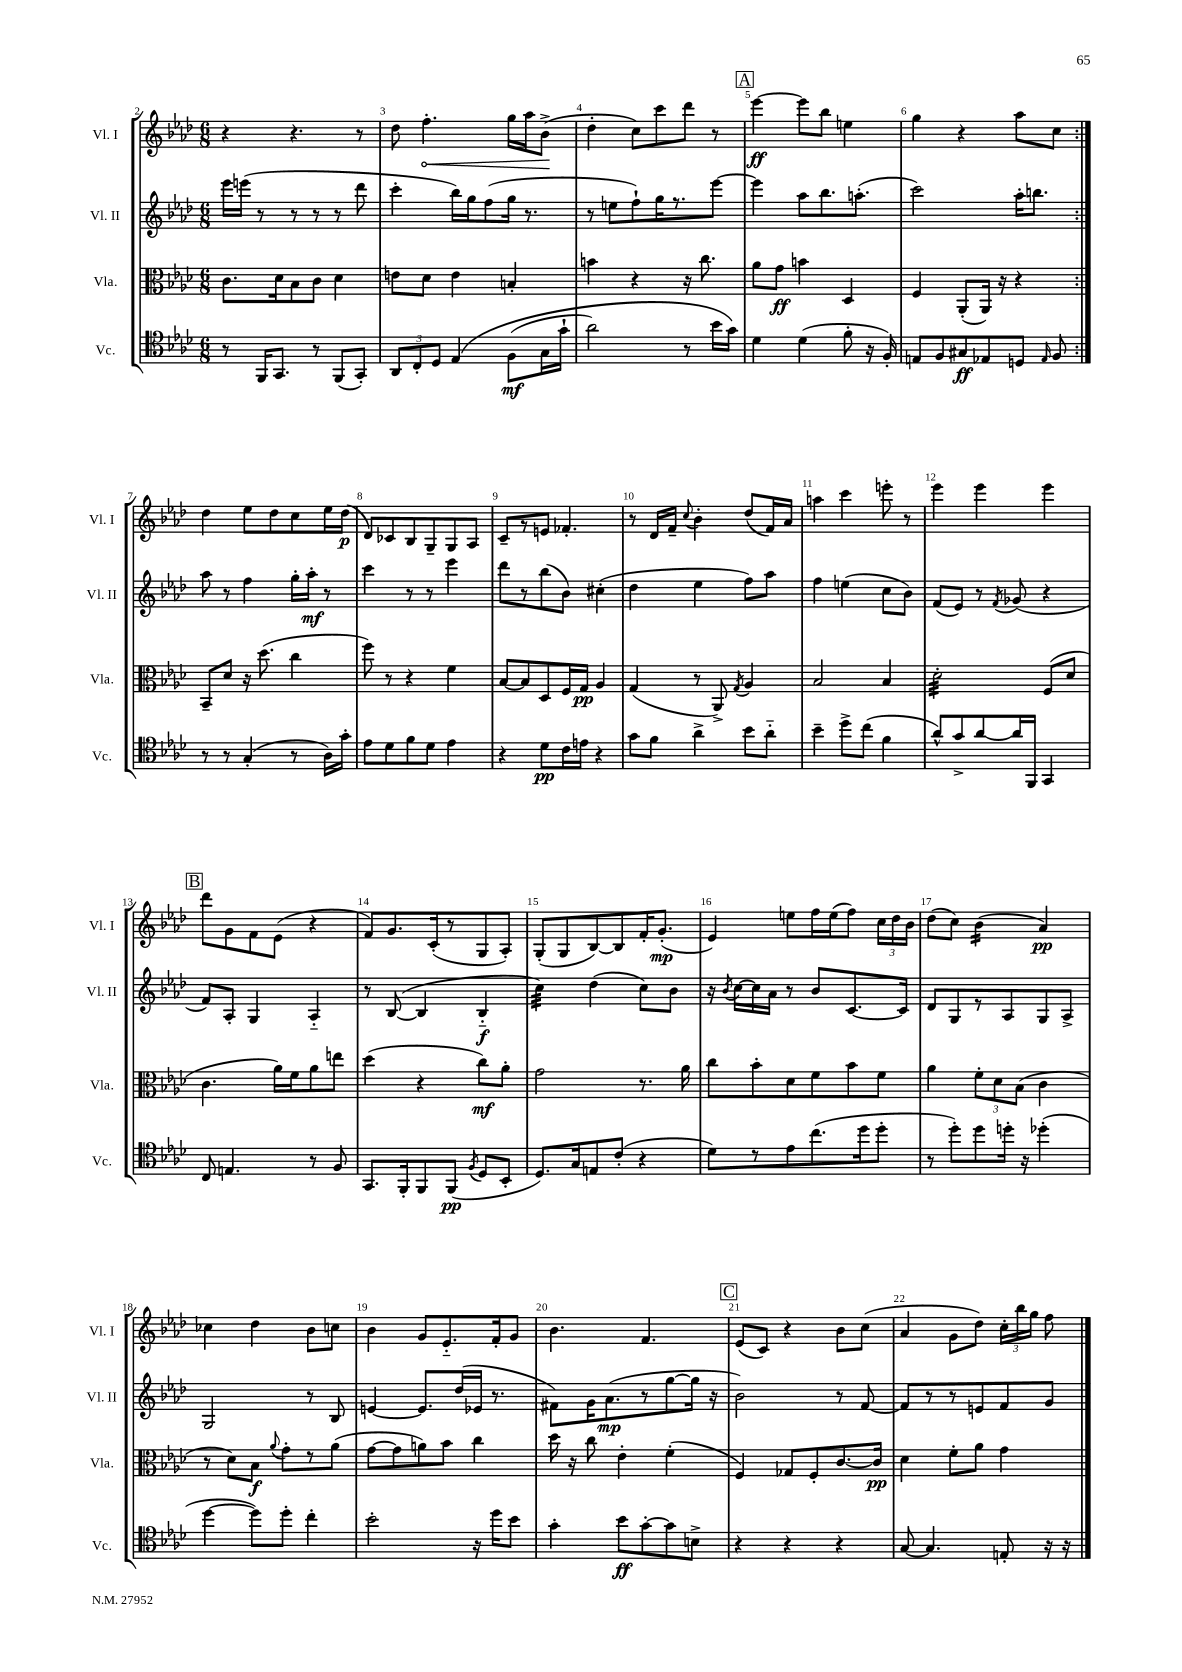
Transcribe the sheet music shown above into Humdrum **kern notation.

**kern	**kern	**kern	**kern
*staff4	*staff3	*staff2	*staff1
*clefC4	*clefC3	*clefG2	*clefG2
*k[b-e-a-d-]	*k[b-e-a-d-]	*k[b-e-a-d-]	*k[b-e-a-d-]
*M6/8	*M6/8	*M6/8	*M6/8
8r	8.c	16eee-	4r
.	.	(16eee	.
16FF	.	8r	.
8.GG	16d-	.	.
.	8B-	8r	4.r
8r	8c	8r	.
(8FF	4d-	8r	.
8GG')	.	8ddd-	8r
=	=	=	=
12AA-	8e	4ccc'	8dd-
12C'	.	.	.
.	8d-	.	4.ff'
12D-	.	.	.
&(4E-	4e	16bb-)	.
.	.	16gg	.
.	.	(8ff	.
(8F	4B'	16gg	16gg
.	.	8.r	16aa-
16G	.	.	(8b-^
16g`	.	.	.
=	=	=	=
2a-)	4b	8r	4dd-'
.	.	8ee	.
.	4r	8ff`)	8cc)
.	.	16gg	8ccc
.	.	8.r	.
8r	16r	.	8ddd-
.	8.cc	.	.
16b-	.	[8eee-	8r
16g&)	.	.	.
=	=	=	=
4d-	8a-	4eee-]	[4eee-
.	8g	.	.
(4d-	4b	8aa-	8eee-]
.	.	8.bb-	8bb-
8f'	4D-	.	4ee
.	.	(8.aa'	.
16r	.	.	.
16F')	.	.	.
=	=	=	=
8E	4F	2ccc)	4gg
8F	.	.	.
8G#	(8AA-'	.	4r
8E-	16AA-)	.	.
.	16r	.	.
8D	4r	16aa-'	8aa-
.	.	8.bb	.
16qqE-	.	.	.
8F	.	.	8cc
=:|!	=:|!	=:|!	=:|!
8r	8BB-~	8aa-	4dd-
8r	8d-	8r	.
(4G'	16r	4ff	8ee-
.	(8.dd-	.	.
.	.	.	8dd-
8r	4cc	16gg'	8cc
.	.	16aa-'	.
16A-)	.	8r	16ee-
16g'	.	.	(16dd-
=	=	=	=
8e-	8ff)	4ccc	8d-)
8d-	8r	.	8c-
8f	4r	8r	8B-
8d-	.	8r	8G~
4e-	4f	4eee-	8G
.	.	.	8A-
=	=	=	=
4r	[8B-	8ddd-	8c~
.	8B-]	8r	8r
8d-	8D-	(8bb-	8e
16c	16F	8b-)	4.f-'
16e	16G	.	.
4r	4A-	(4cc#'	.
=	=	=	=
8g	(4G	4dd-	8r
8f	.	.	16d-
.	.	.	16f~
.	.	.	8qqcc
4a-^	8r	4ee-	4b-'
.	8AA-^)	.	.
.	8qG	.	.
8b-	4A-	8ff)	(8dd-
8a-'~	.	8aa-	16f)
.	.	.	16a-
=	=	=	=
4b-~	2B-	4ff	4aa
8dd-^	.	(4ee	4ccc
(8cc	.	.	.
4f	4B-	8cc	8eee'
.	.	8b-)	8r
=	=	=	=
8a-^^)	2d-'	(8f	4eee-
8g^	.	8e-)	.
[8a-	.	8r	4eee-
.	.	8qf	.
16a-]	.	(8g-	.
16FF	.	.	.
4GG	(8F	4r	4eee-
.	8d-	.	.
=	=	=	=
8C	4.c	8f)	8ddd-
4.E	.	8A-'	8g
.	.	4G	8f
.	16a-)	.	(8e-
.	16f	.	.
8r	8a-	4A-'~	4r
8F	8ee	.	.
=	=	=	=
8.GG	(4dd-	8r	8f)
.	.	([8B-	8.g
16FF'	.	.	.
8FF	4r	4B-]	.
.	.	.	(16c'
(8FF	.	.	8r
8qF	.	.	.
8D-	8cc)	4B-'~	8G
8BB-'	8a-'	.	8A-')
=	=	=	=
8.D-)	2g	4cc)	(8G'
.	.	.	8G
16G	.	.	.
8E	.	(4dd-	[8B-)
(8c'	.	.	8B-]
4r	8.r	8cc)	16f'
.	.	.	(8.g'
.	.	8b-	.
.	16a-	.	.
=	=	=	=
8d-)	8cc	16r	4e-)
.	.	8qb-	.
.	.	[16cc	.
8r	8b-'	16cc]	.
.	.	16a-	.
8e-	8d-	8r	8ee
(8.cc	8f	8b-	16ff
.	.	.	(16ee
.	8b-	[8.c	8ff)
16dd-	.	.	.
8dd-'	8f	.	24cc
.	.	.	24dd-
.	.	16c]	.
.	.	.	24b-
=	=	=	=
8r	4a-	8d-	(8dd-
8dd-')	.	8G	8cc)
8dd-	12f'	8r	(4b-
.	12d-	.	.
16dd'	.	8A-	.
.	(12B-	.	.
16r	.	.	.
(4dd-'	4c	8G	4a-)
.	.	8A-^	.
=	=	=	=
[4dd-	8r	2G	4cc-
.	8d-)	.	.
8dd-])	8B-	.	4dd-
.	8qqa-	.	.
8dd-'	8g'	.	.
4cc'	8r	8r	8b-
.	(8a-	8B-	8cc
=	=	=	=
2b-'	[8g	[4e	4b-
.	8g]	.	.
.	8a)	8.e]	8g
.	8b-	.	8.e-'~
.	.	(16dd-	.
16r	4cc	16e-	.
16dd-	.	8.r	16f'
8b-	.	.	8g
=	=	=	=
4g'	16dd-	8f#)	4.b-
.	16r	.	.
.	8cc	16g	.
.	.	(8.a-	.
8b-	4e-'	.	.
[8g'	.	8r	4.f
8g]	(4f'	[8gg	.
8B^	.	16gg]	.
.	.	16r	.
=	=	=	=
4r	4F)	2b-)	(8e-
.	.	.	8c)
4r	8G-	.	4r
.	8F'	.	.
4r	[8.c	8r	8b-
.	.	[8f	(8cc
.	16c]	.	.
=	=	=	=
[8G	4d-	8f]	4a-
4.G]	.	8r	.
.	8f'	8r	8g
.	8a-	8e	8dd-)
8E'	4g	8f	24cc'
.	.	.	24bb-
.	.	.	24gg
16r	.	8g	8ff
16r	.	.	.
==	==	==	==
*-	*-	*-	*-
